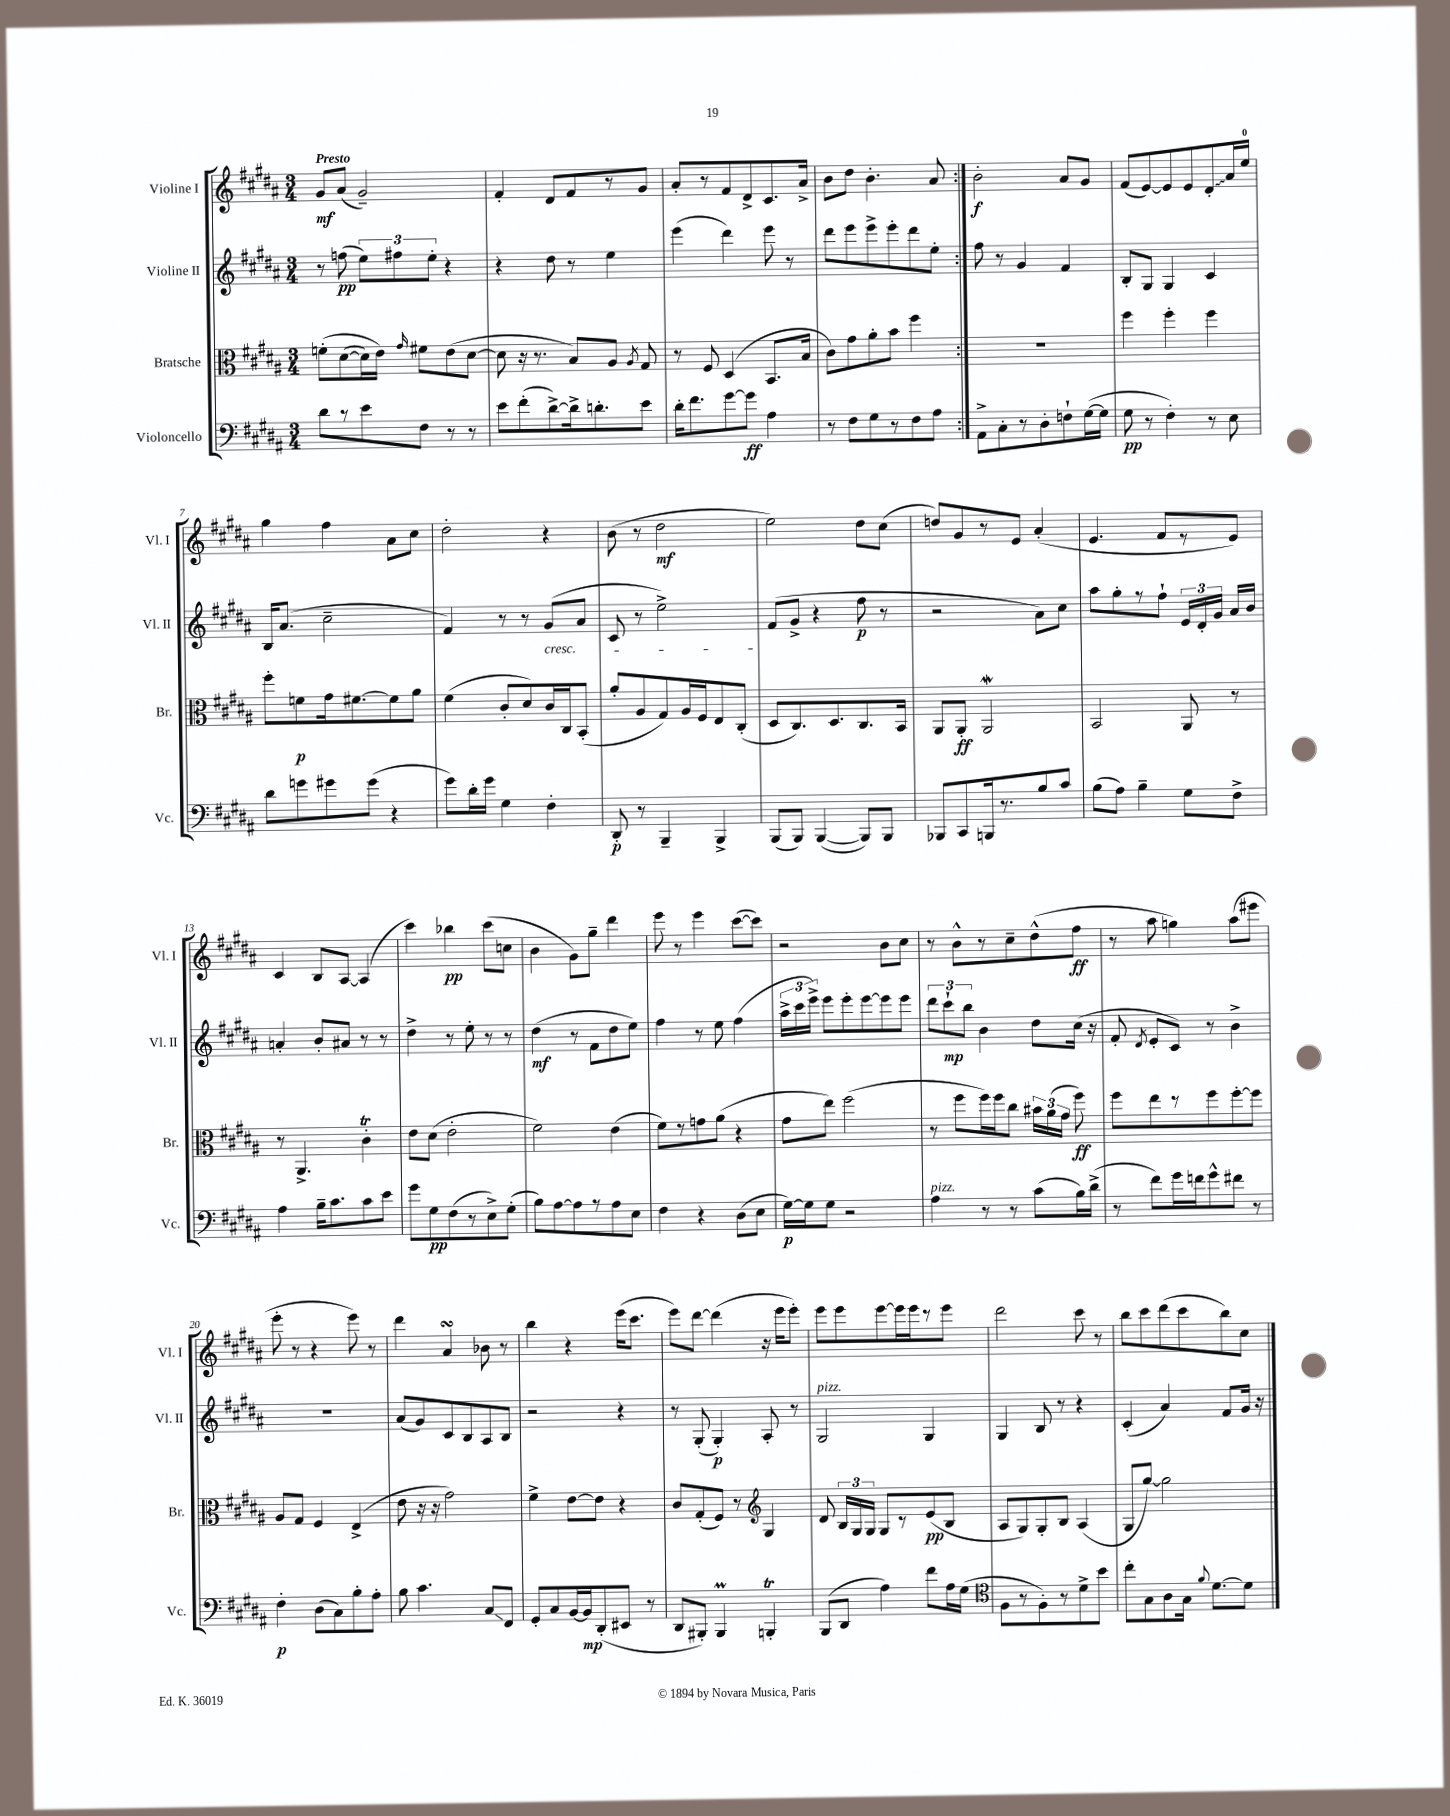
<<
\new StaffGroup <<
\new Staff = "s0" \with { instrumentName = "Violine I" shortInstrumentName = "Vl. I" } {
    \clef treble \key b \major \numericTimeSignature \time 3/4 \tempo "Presto"
    \autoBeamOff \repeat volta 2 { gis'8[\mf ais'8]( gis'2--) |
    fis'4-. dis'8[ fis'8 r8 gis'8] |
    ais'8[-. r8 fis'8 dis'8-> cis'8. ais'16]-> |
    b'8[ dis''8] b'4.-. ais'8 | }
    b'2-.\f ais'8[ gis'8] |
    fis'8[( e'8~) e'8 e'8 \once \override Glissando.style = #'zigzag dis'8-.\glissando ais'16 e''16]-0 |
    gis''4 fis''4 ais'8[ cis''8] |
    dis''2-. r4 |
    b'8( r8 dis''2\mf |
    e''2) dis''8[ cis''8]( |
    d''8[) gis'8 r8 e'8] ais'4-.( |
    e'4. fis'8[ r8 e'8]) |
    cis'4 b8[ ais8]~ ais4( |
    cis'''4) bes''4\pp cis'''8[( c''8] |
    b'4 gis'8[) gis''8]-- dis'''4 |
    e'''8 r8 e'''4 cis'''8[~( cis'''8]) |
    r2 b'8[ cis''8] |
    r8 b'8[-^ r8 cis''8-- dis''8-^( fis''8]\ff |
    r8 ais''8 g''4) ais''8[( eis'''8] |
    e'''8-. r8 r4 e'''8) r8 |
    dis'''4 ais'4\turn bes'8 r8 |
    b''4 r4 e'''16[( cis'''8.] |
    e'''8[) dis'''8]~ dis'''4( r16 e'''16[ e'''8]-.) |
    e'''8[ e'''8 e'''8~ e'''16 e'''16 r8 e'''8] |
    dis'''2 cis'''8 r8 |
    b''8[ cis'''8 dis'''8( cis'''8 b''8) cis''8] \bar "|." |
}
\new Staff = "s1" \with { instrumentName = "Violine II" shortInstrumentName = "Vl. II" } {
    \clef treble \key b \major \numericTimeSignature \time 3/4
    \autoBeamOff \repeat volta 2 { r8 f''8\pp( \tuplet 3/2 { e''8[) fis''8 e''8]-. } r4 |
    r4 dis''8 r8 e''4 |
    e'''4( dis'''4) e'''8 r8 |
    dis'''8[ e'''8 e'''8-> e'''8-. dis'''8 e''8]-. | }
    fis''8 r8 gis'4 fis'4 |
    b8[-. gis8] gis4 cis'4 |
    b16[ ais'8.]( cis''2-- |
    fis'4) r8 r8 gis'8[\cresc( ais'8] |
    cis'8 r8 e''2->) |
    fis'8[\!( gis'8]-> r4 fis''8\p r8 |
    r2 ais'8[) cis''8] |
    ais''8[ gis''8-. r8 fis''8]-! \tuplet 3/2 { e'16[ dis'16-. gis'16] } ais'16[ b'16] |
    a'4-. b'8[-. ais'8] r8 r8 |
    dis''4-> r8 e''8-. r8 r8 |
    dis''4\mf( r8 fis'8[ dis''8 e''8]) |
    fis''4 r8 e''8 fis''4( |
    \tuplet 3/2 { ais''16[-> cis'''16 e'''16]->) } e'''8[ e'''8-. e'''8~ e'''8 e'''8] |
    \tuplet 3/2 { dis'''8[ cis'''8-!\mp b''8] } b'4 dis''8[ cis''16]( r16 |
    fis'8-. \acciaccatura { dis'8 } e'8[-. cis'8]) r8 b'4-> |
    R2. |
    ais'8[( gis'8) cis'8 b8 ais8 b8] |
    r2 r4 |
    r8 gis8-.( gis4-.\p) ais8-. r8 |
    gis2^\markup { \italic "pizz." } gis4 |
    gis4 b8 r8 r4 |
    cis'4-.( ais'4) fis'8[ gis'16] r16 \bar "|." |
}
\new Staff = "s2" \with { instrumentName = "Bratsche" shortInstrumentName = "Br." } {
    \clef alto \key b \major \numericTimeSignature \time 3/4
    \autoBeamOff \repeat volta 2 { f'8[-.\( dis'8~( dis'16) e'16]\) \grace { gis'16 } fis'8[ e'8( dis'8]~ |
    dis'8 r16 r8. b8[) ais8] \acciaccatura { ais8 } gis8 |
    r8 fis8 dis4( b,8.[ b16] |
    cis'8[) gis'8 ais'8-. b'8] fis''4 | }
    R2. |
    fis''4 fis''4-. fis''4 |
    fis''8[-. f'8\p gis'16 fis'8.~ fis'8 ais'8] |
    fis'4( cis'8[-. dis'8) cis'16 cis16 b,8]-.( |
    ais'8[-. ais8 gis8) ais16 fis16 e8 cis8]-.( |
    dis8[ cis8.) dis8. cis8. b,16] |
    ais,8[ ais,8]-.\ff ais,2\mordent |
    b,2 ais,8 r8 |
    r8 ais,4.-> cis'4-.\trill |
    e'8[ dis'8]( e'2-. |
    fis'2) e'4( |
    fis'8[) r8 g'8 ais'8]( r4 |
    gis'8[ e''8]) fis''2( |
    r8 fis''8[ fis''16) fis''16 cis''8] \tuplet 3/2 { bis'16[ ais'16( gis'16] } fis''8\ff) |
    fis''8[ e''8 r8 fis''8 fis''8~-. fis''8] |
    ais8[ gis8] fis4 e4->( |
    e'8 r16 r16 gis'2) |
    fis'4-> e'8[~ e'8] r4 |
    cis'8[ gis8-.( fis8]) r8 \clef treble gis4 |
    dis'8 \tuplet 3/2 { b16[ gis16 gis16] } gis8[ r8 e'8\pp( b8] |
    ais8[ gis8) gis8-. b8] ais4( |
    gis8[ gis''8]~) gis''2 \bar "|." |
}
\new Staff = "s3" \with { instrumentName = "Violoncello" shortInstrumentName = "Vc." } {
    \clef bass \key b \major \numericTimeSignature \time 3/4
    \autoBeamOff \repeat volta 2 { dis'8[ r8 e'8 fis8] r8 r8 |
    e'8[ fis'8-.( dis'8~->) dis'16-> d'8.-. e'8] |
    dis'16[-. fis'8. gis'8~ gis'8]\ff ais4 |
    r8 fis8[ gis8 r8 fis8 ais8] | }
    ais,8[-> cis8-. r8 dis8-. f8-! gis16~( gis16] |
    gis8\pp r8 fis4-.) r8 e8 |
    dis'8[ g'8 gis'8 gis'8]( r4 |
    gis'8[) dis'16-. gis'16] gis4 fis4-. |
    dis,8-.\p r8 b,,4-- b,,4-> |
    b,,8[( b,,8]) b,,4~( b,,8[) b,,8] |
    bes,,8[ cis,8 b,,16 r8. b8 cis'8] |
    b8[( ais8]) b4-- gis8[ fis8]-> |
    ais4 b16[-- cis'8. cis'8 e'8] |
    gis'8[ gis8\pp fis8( r8 e8->) gis8]-.( |
    b8[) ais8~ ais8 r8 ais8 e8] |
    fis4 r4 dis8[( e8] |
    gis16[~\p) gis16 gis8] r2 |
    ais4^\markup { \italic "pizz." } r8 r8 cis'8[( b16) dis'16]->( |
    r8 fis'8[) gis'16 f'16 gis'8-^ fis'8] r8 |
    fis4-.\p dis8[( cis8) b8-. ais8]-. |
    b8 cis'4. cis8[\glissando fis,8] |
    gis,8[-. cis8 b,16~ b,16\mp dis,8-.( eis,8] r8 |
    dis,8[ bis,,8]-.) bis,,4\prall b,,4-.\trill |
    b,,8[( dis,8] ais4) fis'8[ ais16 gis16]( |
    \clef tenor fis8[ r8 fis8-.) r8 dis'8-> b'8] |
    cis''8[-. gis8 ais8 gis16] \appoggiatura { fis'8 } dis'8.[~ dis'8] \bar "|." |
}
>>
>>
